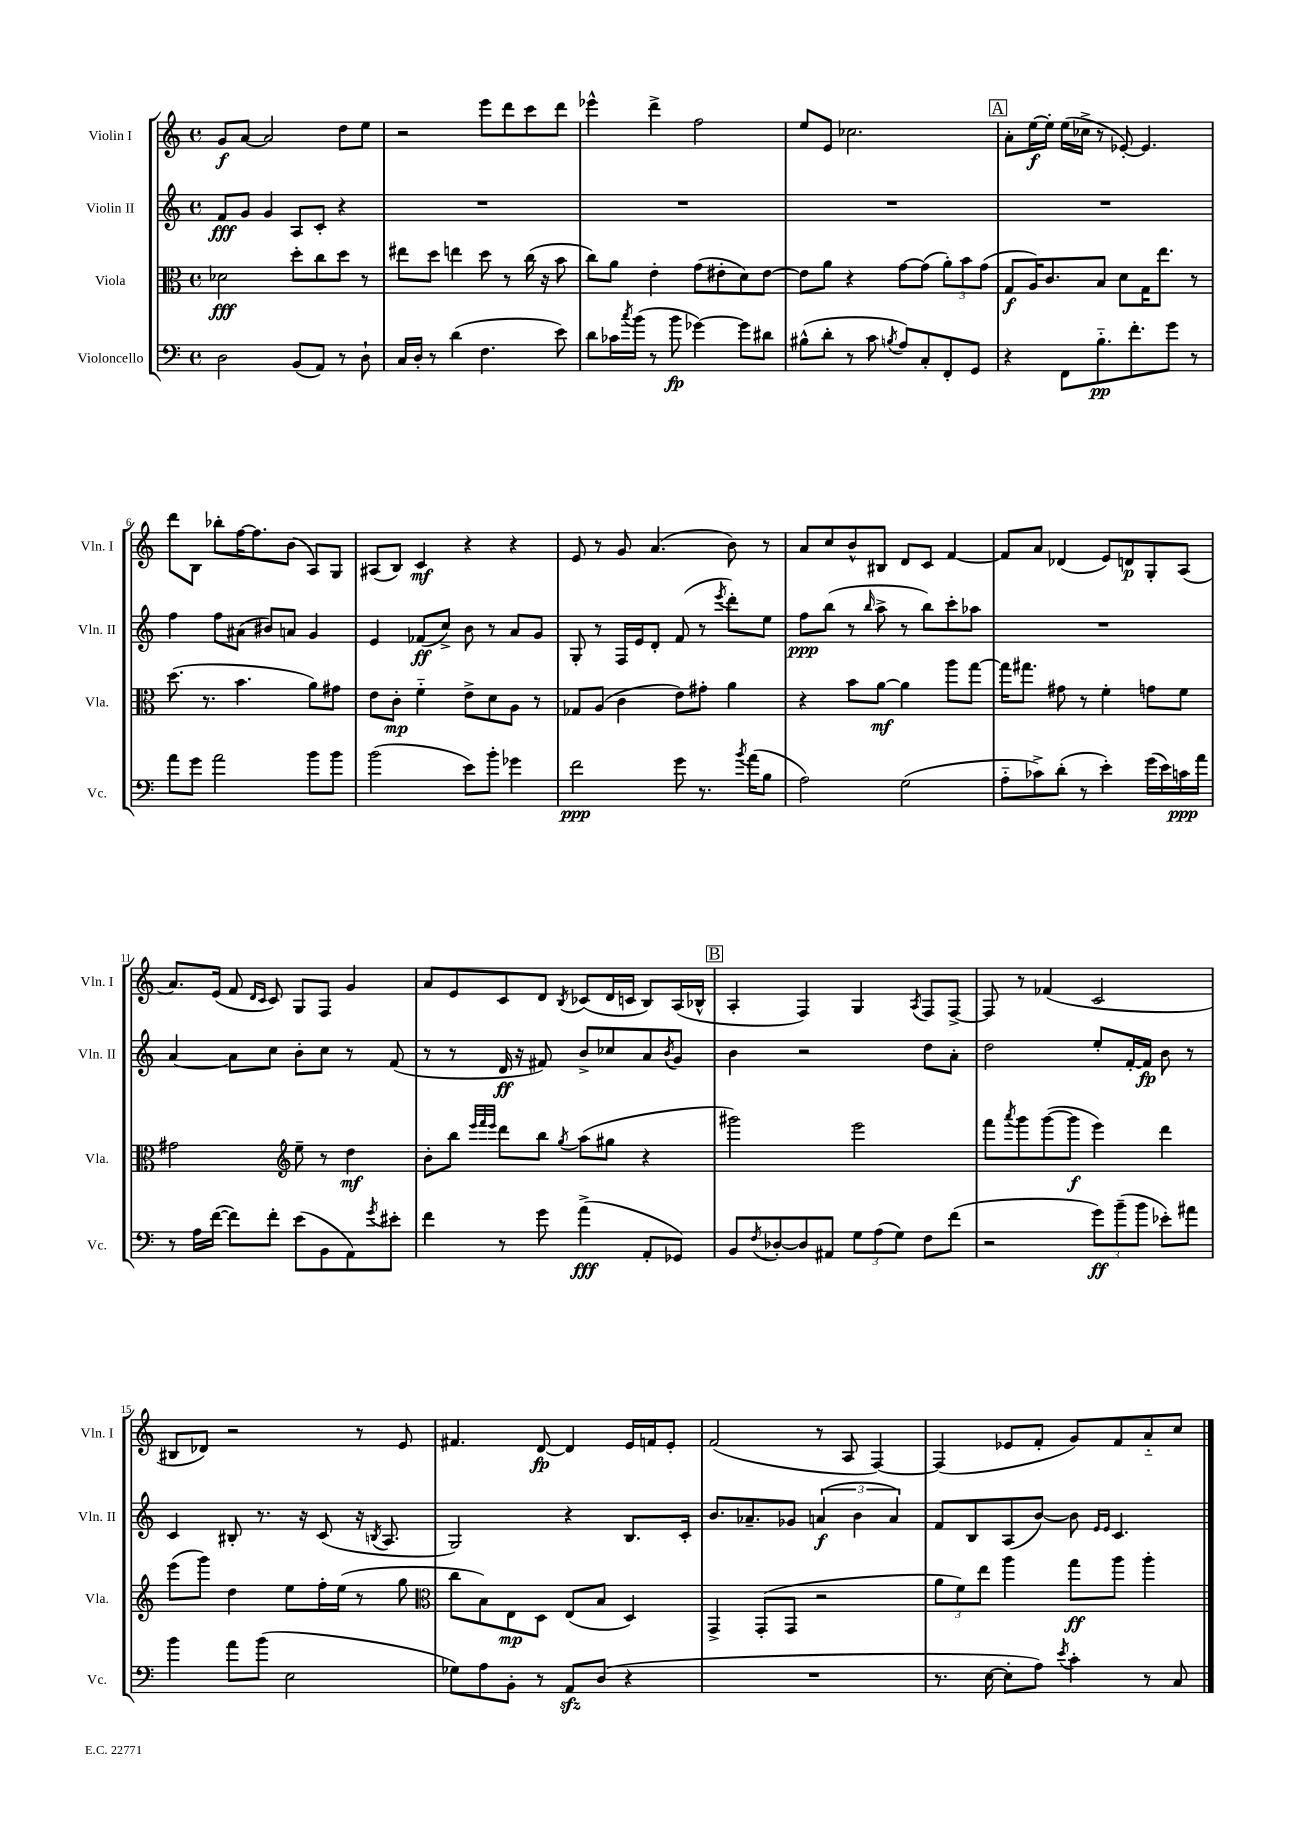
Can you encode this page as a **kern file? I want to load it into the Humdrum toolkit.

**kern	**kern	**kern	**kern
*staff4	*staff3	*staff2	*staff1
*clefF4	*clefC3	*clefG2	*clefG2
*k[]	*k[]	*k[]	*k[]
*M4/4	*M4/4	*M4/4	*M4/4
*met(c)	*met(c)	*met(c)	*met(c)
2D	2d-	8f	8g
.	.	8g	[8a
.	.	4g	2a]
(8BB	8dd'	8A	.
8AA)	8cc	8c'	.
8r	8dd	4r	8dd
8D`	8r	.	8ee
=	=	=	=
16C	8ee#	1r	2r
16D'	.	.	.
8r	8dd	.	.
(4d	4ee	.	.
4.F	8dd	.	8eee
.	8r	.	8ddd
.	(16cc	.	8ccc
.	16r	.	.
8e)	8b	.	8ddd
=	=	=	=
8d	8cc)	1r	4eee-^^
16c-	8a	.	.
8qcc	.	.	.
(16b	.	.	.
8r	4e'	.	4ddd^
8b	.	.	.
[4g-)	(8g	.	2ff
.	8e#'	.	.
8g-]	8d)	.	.
8d#	[8e#	.	.
=	=	=	=
(8B#^^	8e#]	1r	8ee
8d'	8a	.	8e
8r	4r	.	2.cc-
8c	.	.	.
8qB	.	.	.
8A)	[8g	.	.
8C'	(8g]	.	.
8FF'	12a')	.	.
.	12b	.	.
8GG	.	.	.
.	(12g	.	.
=	=	=	=
4r	8G	1r	8a'
.	16A)	.	[16ee
.	8.c	.	16ee']
8FF	.	.	(16ee
.	.	.	16cc-^
8.B'~	8B	.	8r
.	8d	.	[8e-')
8.f'	.	.	.
.	16G	.	4.e-]
.	8.ee	.	.
8g	.	.	.
8r	8r	.	.
=	=	=	=
8a	(8.dd	4ff	8ddd
8g	.	.	8B
.	8.r	.	.
2a	.	8ff	8bb-'
.	4.b	(8a#	[16ff
.	.	.	8.ff]
.	.	8b#)	.
.	.	8a	(8b
8b	8a)	4g	8A)
8b	8g#	.	8G
=	=	=	=
(2b	8e	4e	(8A#
.	8c'	.	8B)
.	4f'~	(8f-	4c
.	.	8cc^)	.
8e)	8e^	8b	4r
8b'	8d	8r	.
4g-	8A	8a	4r
.	8r	8g	.
=	=	=	=
2f	8G-	8G'	8e
.	(8A	8r	8r
.	4c	16F	8g
.	.	16e	.
.	.	8d'	(4.a
8g	8e)	(8f	.
8.r	8g#'	8r	.
.	.	8qeee	.
.	4a	8ddd')	8b)
8qb	.	.	.
(16a	.	.	.
8B	.	8ee	8r
=	=	=	=
2A)	4r	8ff	8a
.	.	(8bb	8cc
.	8b	8r	8b^^
.	.	16qqbb	.
.	[8a	8aa^	8B#
(2G	4a]	8r	8d
.	.	8bb)	8c
.	8aa	8ccc'	[4f
.	[8gg	8aa-	.
=	=	=	=
8A'~	16gg]	1r	8f]
.	8.gg#	.	.
8c-^)	.	.	8a
(8d'	8g#	.	(4d-
8r	8r	.	.
4e')	4f'	.	8e)
.	.	.	8d
(16g	8g	.	8G'
16e)	.	.	.
16c	8f	.	(8A
16a	.	.	.
=	=	=	=
8r	2g#	[4a	8.a)
16A	.	.	.
([16f	.	.	(16e
8f])	.	8a]	8f
.	.	.	16qqd
.	.	.	16qqc
8f'	.	8cc	8c)
*	*clefG2	*	*
(8e	8ee~	8b'	8G
8BB	8r	8cc	8F
8AA)	4dd	8r	4g
8qg	.	.	.
8e#'	.	(8f	.
=	=	=	=
4f	8b'	8r	8a
.	8bb	8r	8e
.	32qqeee	.	.
.	32qqfff	.	.
.	32qqeee	.	.
8r	8ddd	16d	8c
.	.	16r	.
8g	8bb	8f#)	8d
.	8qgg	.	8qB
(4a^	(8aa	8b^	(8c-
.	8gg#	8cc-	16d
.	.	.	16c
8AA'	4r	8a	8B)
.	.	8qb	.
8GG-)	.	8g	(16A
.	.	.	16B-^^
=	=	=	=
8BB	2ggg#)	4b	4A'
8qF	.	.	.
[8D-'	.	.	.
8D-]	.	2r	4F)
8AA#	.	.	.
12G	2eee	.	4G
(12A	.	.	.
12G)	.	.	.
.	.	.	8qA
8F	.	8dd	8F
(8f	.	8a'	[8F^
=	=	=	=
2r	8fff	2dd	8F]
.	8qaaa	.	.
.	8ggg	.	8r
.	([8ggg	.	(4f-
.	8ggg]	.	.
12g)	4eee)	8ee'	2c
(12b~	.	.	.
.	.	[16f'	.
12b	.	.	.
.	.	16f]	.
8e-')	4ddd	8b	.
8a#	.	8r	.
=	=	=	=
4b	(8eee	4c	8B#
.	8ggg)	.	8d-)
8a	4dd	8B#'	2r
(8b	.	8.r	.
2E	8ee	.	.
.	.	16r	.
.	16ff'	(8c	.
.	(16ee	.	.
.	8r	16r	8r
.	.	8qB	.
.	.	8.A	.
.	8gg	.	8e
=	=	=	=
*	*clefC3	*	*
8G-)	8cc	2G)	4.f#
8A	8B)	.	.
8BB'	8E	.	.
8r	8D	.	[8d
8AA	(8E	4r	4d]
(8D	8B	.	.
4r	4D)	8.B	16e
.	.	.	16f
.	.	.	8e'
.	.	16c'	.
=	=	=	=
1r	4GG^	8.b	(2f
.	.	8.a-~	.
.	(8GG'	.	.
.	8GG	8g-	.
.	2r	(6a	8r
.	.	.	8A
.	.	6b	.
.	.	.	[4F)
.	.	6a)	.
=	=	=	=
8.r	12a	8f	(4F]
.	12f)	.	.
.	.	8B	.
.	12ee	.	.
[16E	.	.	.
8E']	4aa	(8A	8e-
8A)	.	[8b)	8f'
8qe	.	.	.
4c'	8gg	8b]	8g)
.	.	16qqe	.
.	.	16qqe	.
.	8aa	4.c	8f
8r	4aa'	.	8a'~
8C	.	.	8cc
==	==	==	==
*-	*-	*-	*-
